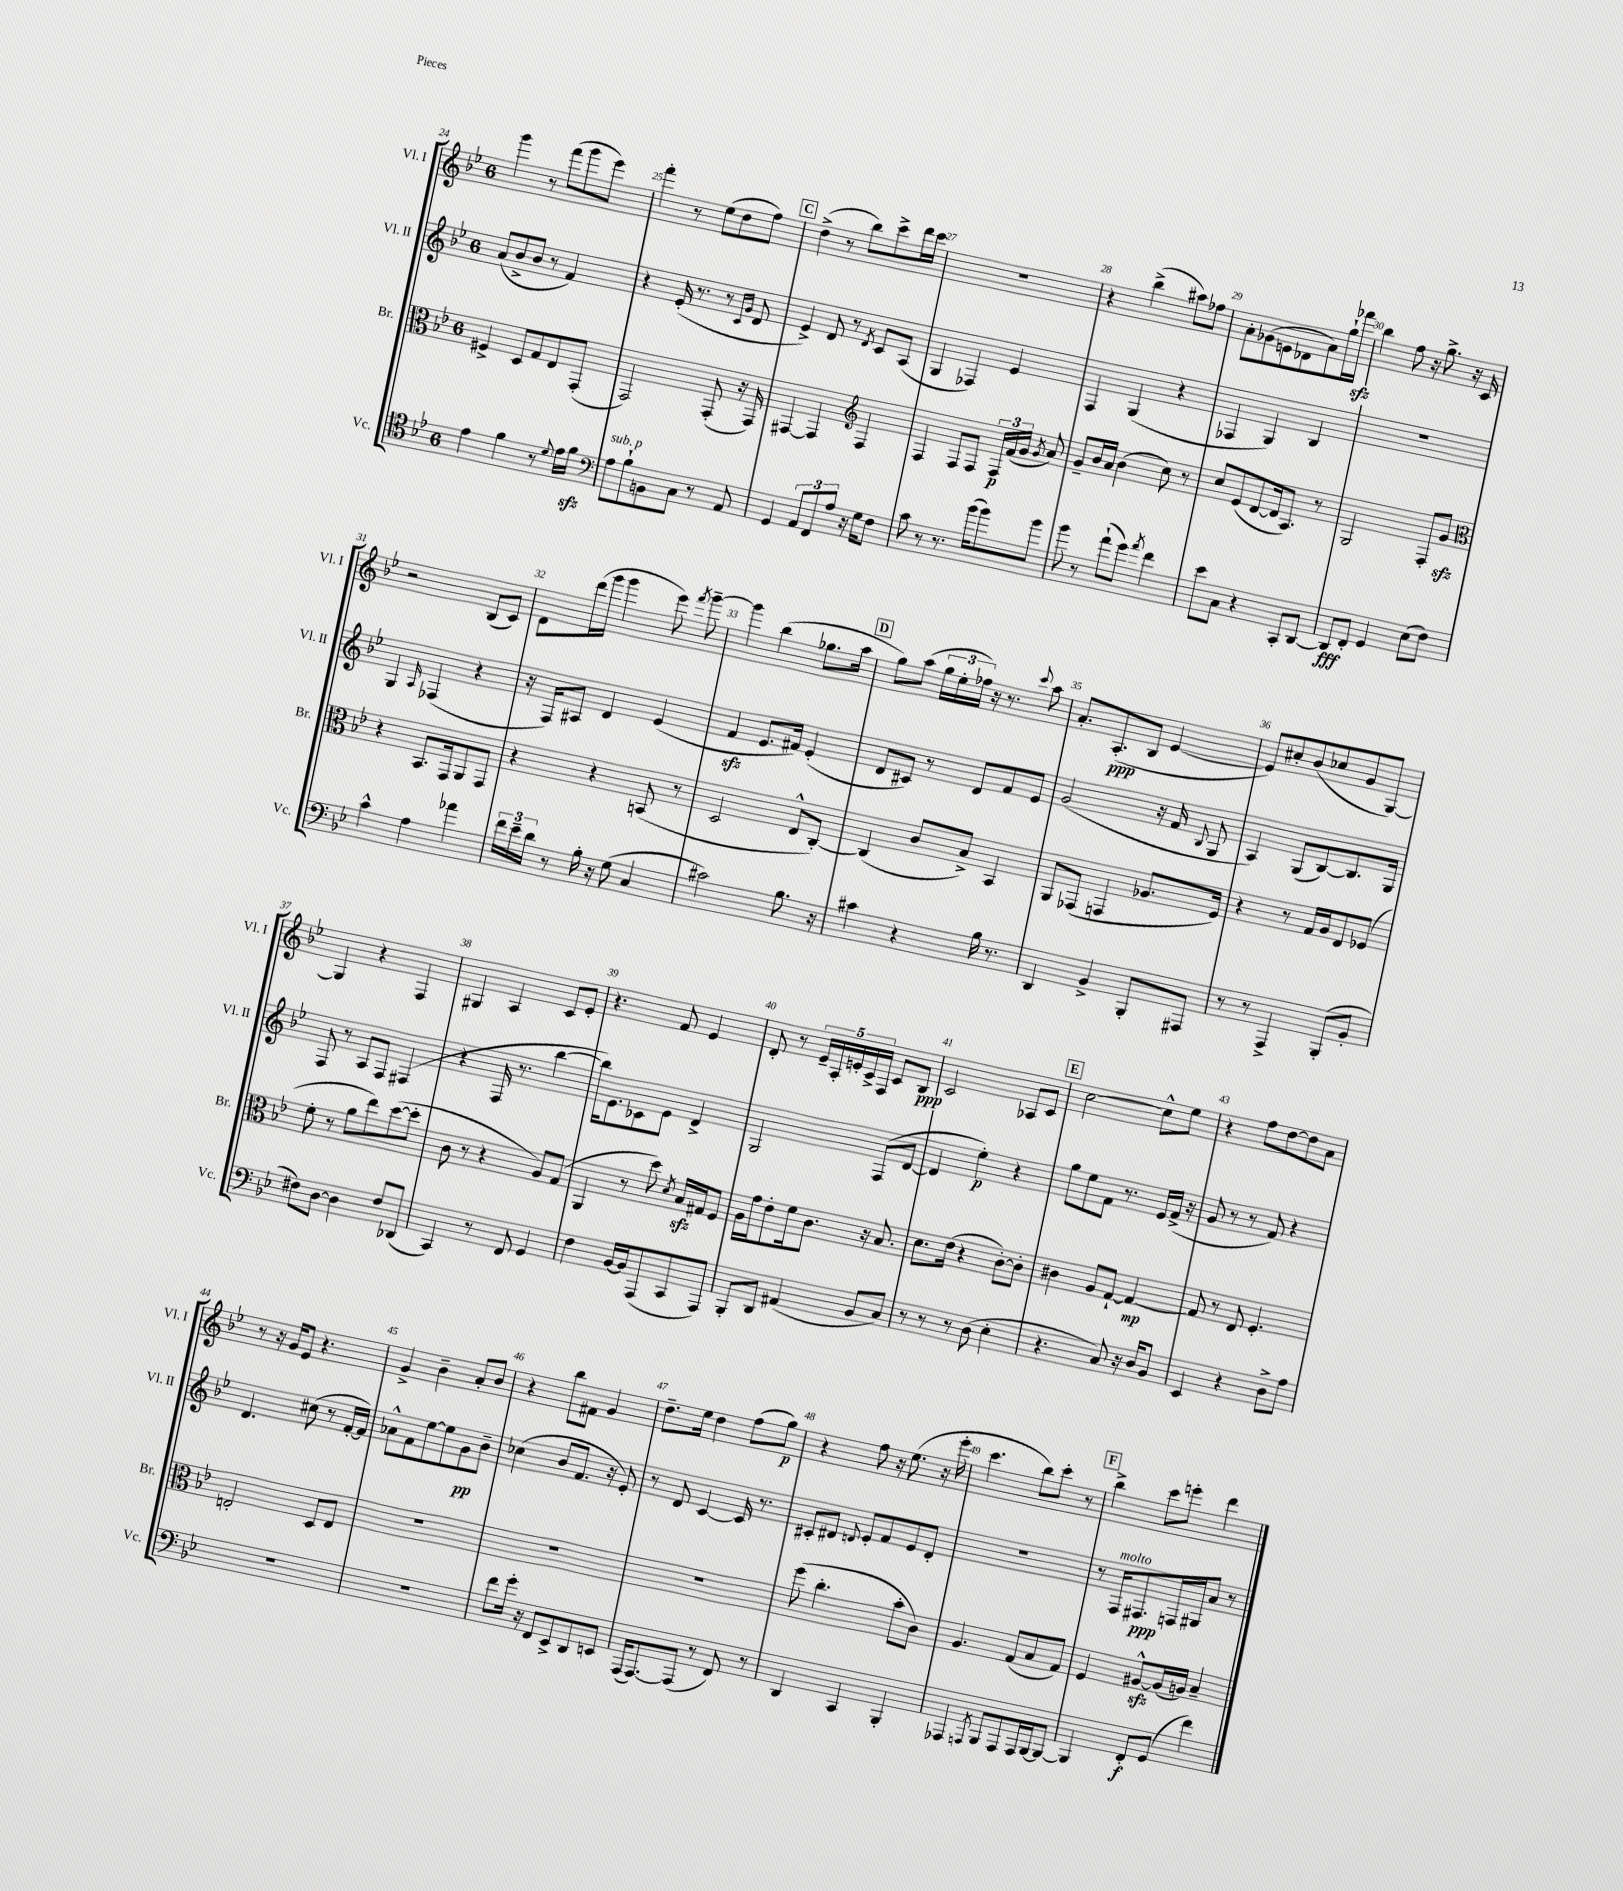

**kern	**kern	**kern	**kern
*staff4	*staff3	*staff2	*staff1
*clefC4	*clefC3	*clefG2	*clefG2
*k[b-e-]	*k[b-e-]	*k[b-e-]	*k[b-e-]
*M6/8	*M6/8	*M6/8	*M6/8
4e-	4F#^	(8a	4ggg
.	.	8b-^	.
4f	8D	8b-	8r
.	8G	8r	(8fff
8r	8E-	4f)	8ggg
8qqd	.	.	.
16e-	(8GG'	.	8eee-)
16f	.	.	.
=	=	=	=
*clefF4	*	*	*
8A	2GG)	4r	4fff'
8B-`	.	.	.
8BB	.	(16e-'	8r
.	.	8.r	.
8C	.	.	(8ee-
8r	(8GG'	8r	8dd
.	.	16qqc	.
.	.	16qqg	.
8AA	16r	8d	8ff)
.	16GG)	.	.
=	=	=	=
4GG	[4GG#	4e-^)	(4dd^
12AA	4GG#]	8d	8r
12FF	.	.	.
.	.	8r	8bb-)
12A	.	.	.
*	*clefG2	*	*
.	.	8qd	.
16r	4F	8c	8ccc^
16G	.	.	.
8F	.	(8A	16ddd
.	.	.	16ccc
=	=	=	=
8c	4F	4G	2.r
8r	.	.	.
8.r	8F	4F-)	.
.	8F	.	.
(16b-	.	.	.
8b-)	24F	4e-	.
.	(24f	.	.
.	24g	.	.
.	8qg	.	.
8b-	8a)	.	.
=	=	=	=
8b-	8g~	4F	4r
8r	16b-	.	.
.	16a	.	.
(8a`	(4b-	(4G	(4bb-^
8g)	.	.	.
8qa	.	.	.
4f	8cc)	4r	8aa#)
.	8r	.	8ff-
=	=	=	=
8e-	8cc	4F-	8a'
8C	(8e-	.	(8g-
4r	[8d	4G)	8e
.	16d]	.	8d-
.	8.A)	.	.
8CC'	.	4B-	8a)
[8DD	8r	.	16gg`
.	.	.	16fff-
=	=	=	=
8DD]	2G	2.r	4bb-
8FF'	.	.	.
4GG	.	.	8ff
.	.	.	16r
.	.	.	8.gg^
(8E-	8F'	.	.
8F)	8g	.	16r
.	.	.	16c
=	=	=	=
*	*clefC3	*	*
4c^^	4r	4G	2r
.	.	16qqA	.
4A	8.BB-	(4F-	.
.	16GG	.	.
4a-	8AA	4r	(8B-
.	8GG	.	8c)
=	=	=	=
24f	4r	16r	8d
24e-~	.	.	.
.	.	16F)	.
24d	.	.	.
8r	.	8A#	(16ddd
.	.	.	16ggg
16B-'	4r	4d	4ggg
16r	.	.	.
(8G	.	.	.
4C	(8BB	(4e-	8eee-)
.	.	.	8qfff
.	8r	.	[8ggg~
=	=	=	=
2c#)	2D	4f	4ggg]
.	.	8.e-	(4bb-
.	.	16f#)	.
8.B-	8E-^^	(4e-'	8.gg-
.	[8C')	.	.
16r	.	.	16aa
=	=	=	=
4c#	(4C]	8d	8gg)
.	.	8c#)	(8aa
4r	8c	8r	24gg
.	.	.	24ee-'
.	.	.	24ff-)
.	8B-^)	8d	16r
.	.	.	8.r
16B-	4BB-	8f	.
8.r	.	.	.
.	.	.	8qqccc
.	.	8e-	8aa
=	=	=	=
4DD	8AA	(2g	8.a'
.	(8GG-	.	.
.	.	.	(8.A'
4BB-^	4GG	.	.
.	.	.	8B-
8BBB-'	8.A-	16r	[4e-
.	.	16f	.
.	.	8qqB-	.
8AAA#	.	8G	.
.	16F)	.	.
=	=	=	=
8r	4r	4A)	8e-])
8r	.	.	8cc#'
4AAA^	8r	(8G	(8b-
.	16G	[8B-)	8cc-
.	16A	.	.
(8BBB-'	8E-	8.B-]	8g
8BB-'	(8F-	.	[8G)
.	.	16G	.
=	=	=	=
8F#)	8f'	8F	4G]
[8D	8r	8r	.
4D]	8a	8A	4r
.	8ee-)	8F	.
8F#	([8dd	(4F#	4F
(8DD-	8dd']	.	.
=	=	=	=
4CC)	8c	4r	4G#
.	8r	.	.
8r	4r	16F	4A
.	.	8.r	.
8FF	.	.	.
4GG	8A)	[4bb-	8c
.	(8G	.	8e-'
=	=	=	=
4F	4AA	16bb-])	4.r
.	.	8.e-	.
[16BB-	8r	8c-	.
16BB-]	.	.	.
(8AAA	8dd)	8e-	8f
.	8qd	.	.
8CC	16B-	4d^	4e-
.	16G#	.	.
8AAA)	8F	.	.
=	=	=	=
8BBB-'	16A	2G	8d'
.	16g	.	.
8DD	8e-'	.	8r
(4AA#	16f	.	20e-~
.	.	.	20A'
.	8.c	.	.
.	.	.	20e'
.	.	.	20c^
.	.	.	20F
8BB-	16r	(8F	8c
.	8.B-	.	.
8C)	.	[8d	8B-
=	=	=	=
8r	8.d	4d]	2c
8r	.	.	.
.	(16e-	.	.
8r	4r	4ee-')	.
(8D	.	.	.
4E-'	[8c')	4r	8A-
.	8c']	.	8c
=	=	=	=
4.r	4c#	8gg	[2cc
.	.	8ee-	.
.	8A	8f	.
8C)	[8G`	8.r	.
16r	4G_	.	8cc^^]
16D	.	16e-	.
8BB-	.	(16f^	8ee-
.	.	16r	.
=	=	=	=
4EE-	8G]	8g	4r
.	8r	8r	.
4r	8E-	8r	8ff
.	4.F'	8f)	[8dd
8D^	.	4r	8dd]
8A	.	.	8a
=	=	=	=
2.r	2E'	4.d	8r
.	.	.	16r
.	.	.	16g
.	.	.	8e-
.	.	(8cc#	4.r
.	8D	8r	.
.	8E	[16f'	.
.	.	16f])	.
=	=	=	=
2.r	2.r	8a-^^	4g^
.	.	8f	.
.	.	[8ee-	4b-~
.	.	8ee-]	.
.	.	8g	8a'
.	.	8b-~	8b-
=	=	=	=
8f	2.r	(4cc-	4r
16g'	.	.	.
16r	.	.	.
8FF	.	8b-	8bb-
8EE-^	.	8.f	8f#
8DD	.	.	4g
.	.	16r	.
8EE	.	8e-')	.
=	=	=	=
(16AAA	2.r	8r	8.dd~
[8.AAA)	.	.	.
.	.	8d	.
.	.	.	16ee-
(8AAA]	.	[4c	4dd
8r	.	.	.
8FF)	.	16c]	(8ff
.	.	8.r	.
8r	.	.	8gg)
=	=	=	=
4DD	(8ff	8c#'	4r
.	4.cc'	8d#	.
.	.	8qqd	.
4CC	.	8e-'	8ff
.	.	8f	16r
.	.	.	(8.ee-
4BBB-'	8b-'	8e-	.
.	8c)	8d'	16r
.	.	.	16eee-'
=	=	=	=
4AAA-	4.A	2.r	4.ccc
8qAAA	.	.	.
8BBB-	.	.	.
8AAA	(8G	.	8bb-)
16AAA	8B-	.	8ccc'
[16BBB-	.	.	.
8BBB-_	8G)	.	8r
=	=	=	=
4BBB-]	4F	8r	4bb-^
.	.	16F	.
.	.	8.F#	.
8FF'	[8A#^^	.	8ccc
(8GG	(16A#]	16F	8eee'
.	16A)	16G#	.
4f)	4B-~	8a	4ddd
.	.	8r	.
==	==	==	==
*-	*-	*-	*-
